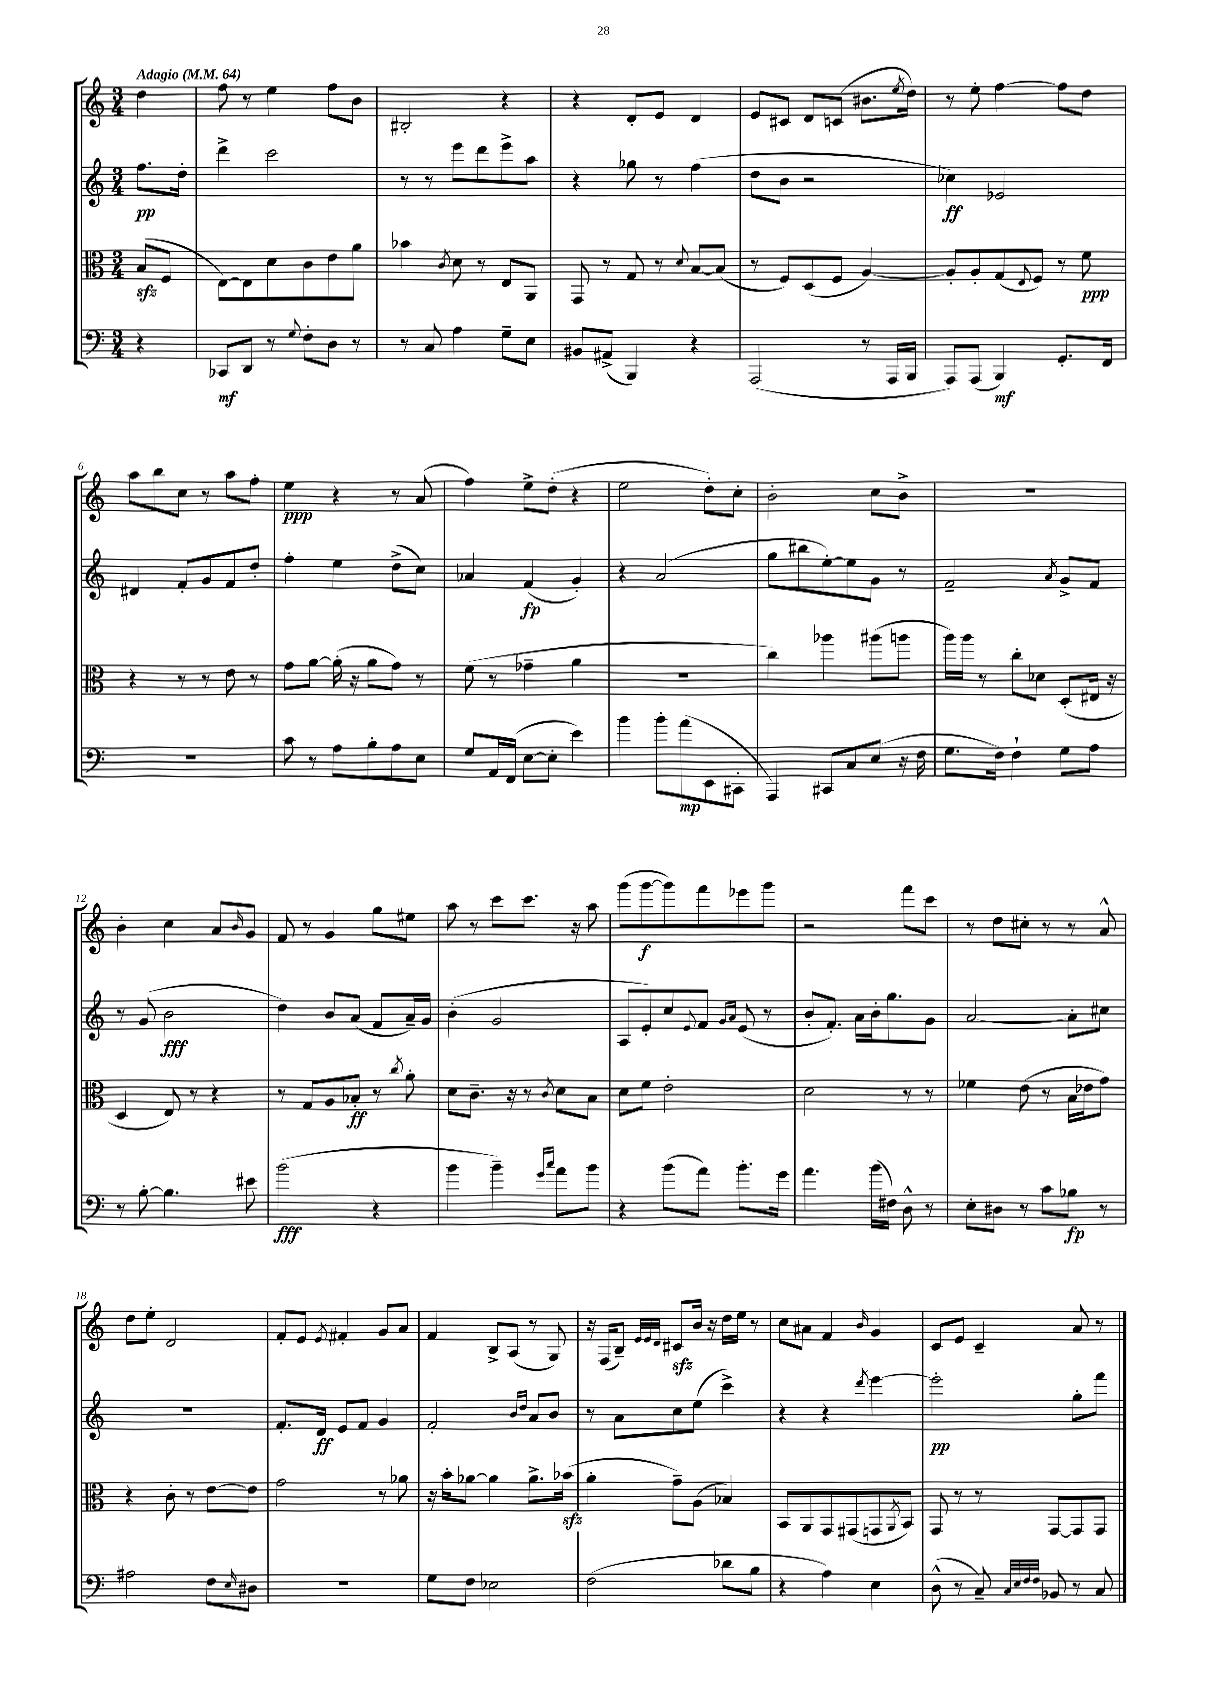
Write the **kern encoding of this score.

**kern	**dynam	**kern	**dynam	**kern	**dynam	**kern	**dynam
*part4	*part4	*part3	*part3	*part2	*part2	*part1	*part1
*staff4	*staff4	*staff3	*staff3	*staff2	*staff2	*staff1	*staff1
*clefF4	*	*clefC3	*	*clefG2	*	*clefG2	*
*k[]	*	*k[]	*	*k[]	*	*k[]	*
*M3/4	*	*M3/4	*	*M3/4	*	*M3/4	*
*MM64	*	*MM64	*	*MM64	*	*MM64	*
=	=	=	=	=	=	=	=
!	!	!	!	!	!	!LO:TX:a:B:t=Adagio	!
4r	.	(8Bzz/L	.	8.ff\L	pp	4dd\	.
.	.	8F/J	.	.	.	.	.
.	.	.	.	16dd'\Jk	.	.	.
=1	=1	=1	=1	=1	=1	=1	=1
8CC-X/L	mf	[8E\L)	.	4ddd^\	.	8ff\	.
8DD/J	.	8E\]	.	.	.	8r	.
8r	.	8d\	.	2ccc\	.	4ee\	.
8qqG/	.	.	.	.	.	.	.
8F'\L	.	8c\	.	.	.	.	.
8D\J	.	8e\	.	.	.	8ff\L	.
8r	.	8a\J	.	.	.	8b\J	.
=2	=2	=2	=2	=2	=2	=2	=2
8r	.	4b-X\	.	8r	.	2B#X'/	.
8C/	.	.	.	8r	.	.	.
.	.	8qc/	.	.	.	.	.
4A\	.	8d\	.	8eee\L	.	.	.
.	.	8r	.	8ddd\	.	.	.
8G~\L	.	8E/L	.	8eee^\	.	4r	.
8E\J	.	8AA/J	.	8aa\J	.	.	.
=3	=3	=3	=3	=3	=3	=3	=3
8BB#X/L	.	8GG/	.	4r	.	4r	.
(8AA#X^/J	.	8r	.	.	.	.	.
4BBB/)	.	8G/	.	8gg-X\	.	8d'/L	.
.	.	8r	.	8r	.	8e/J	.
.	.	8qqd/	.	.	.	.	.
4r	.	[8B/L	.	(4ff\	.	4d/	.
.	.	(8B/J]	.	.	.	.	.
=4	=4	=4	=4	=4	=4	=4	=4
(2AAA/	.	8r	.	8dd\L	.	8e/L	.
.	.	8F/L)	.	8b\J	.	8c#X/J	.
.	.	(8D/	.	2r	.	8d/L	.
.	.	8F/J	.	.	.	(8cn/J	.
8r	.	[4A/)	.	.	.	8.b#X\L	.
16AAA/LL	.	.	.	.	.	.	.
.	.	.	.	.	.	8qee/	.
16BBB/JJ	.	.	.	.	.	16dd\Jk)	.
=5	=5	=5	=5	=5	=5	=5	=5
8AAA/L)	.	8A'/L]	.	4cc-X\)	ff	8r	.
(8AAA/J	.	8A'/	.	.	.	8ee'\	.
4BBB/)	mf	(8G/	.	2e-X/	.	[4ff\	.
.	.	8qqE/	.	.	.	.	.
.	.	8F/J)	.	.	.	.	.
8.GG'/L	.	8r	.	.	.	8ff\L]	.
.	.	8f\	ppp	.	.	8dd\J	.
16FF/Jk	.	.	.	.	.	.	.
!!LO:LB:g=z
=6	=6	=6	=6	=6	=6	=6	=6
2.r	.	4r	.	4d#X/	.	8aa\L	.
.	.	.	.	.	.	8bb\	.
.	.	8r	.	8f'/L	.	8cc\J	.
.	.	8r	.	8g/	.	8r	.
.	.	8e\	.	8f/	.	8aa\L	.
.	.	8r	.	8dd'/J	.	8ff'\J	.
=7	=7	=7	=7	=7	=7	=7	=7
8c\	.	8g\L	.	4ff'\	.	4ee\	ppp
8r	.	[8a\J	.	.	.	.	.
8A\L	.	(16a'\]	.	4ee\	.	4r	.
.	.	16r	.	.	.	.	.
8B'\	.	8a\L	.	.	.	.	.
8A\	.	8g\J)	.	(8dd^\L	.	8r	.
8E\J	.	8r	.	8cc\J)	.	(8a/	.
=8	=8	=8	=8	=8	=8	=8	=8
8G/L	.	(8f\	.	4a-X/	.	4ff\)	.
16AA/L	.	8r	.	.	.	.	.
(16FF/JJ	.	.	.	.	.	.	.
[8E\L	.	4g-X~\	.	(4f/	fp	8ee^\L	.
8E'\J]	.	.	.	.	.	(8dd'\J	.
4e\)	.	4a\	.	4g'/)	.	4r	.
=9	=9	=9	=9	=9	=9	=9	=9
4b\	.	2.r	.	4r	.	2ee\	.
8b'\L	.	.	.	(2a/	.	.	.
(8a\	mp	.	.	.	.	.	.
8EE\	.	.	.	.	.	8dd'\L)	.
8CC#X'\J	.	.	.	.	.	8cc'\J	.
=10	=10	=10	=10	=10	=10	=10	=10
4AAA/)	.	4cc\)	.	8gg\L	.	2b'\	.
.	.	.	.	8bb#X\	.	.	.
8CC#X/L	.	4aa-X\	.	[8ee'\)	.	.	.
8C/	.	.	.	8ee\]	.	.	.
(8E/J	.	(8aa#X\L	.	8g\J	.	8cc\L	.
16r	.	8aan\J	.	8r	.	8b^\J	.
16F\	.	.	.	.	.	.	.
=11	=11	=11	=11	=11	=11	=11	=11
8.G\L	.	16aa\LL)	.	2f~/	.	2.r	.
.	.	16aa\JJ	.	.	.	.	.
.	.	8r	.	.	.	.	.
16F\Jk)	.	.	.	.	.	.	.
4F`\	.	8cc'\L	.	.	.	.	.
.	.	8d-X\J	.	.	.	.	.
.	.	.	.	8qa/	.	.	.
8G\L	.	(8D'/L	.	8g^/L	.	.	.
8A\J	.	16E#X/Jk	.	8f/J	.	.	.
.	.	16r	.	.	.	.	.
!!LO:LB:g=z
=12	=12	=12	=12	=12	=12	=12	=12
8r	.	4D/	.	8r	.	4b'\	.
[8B'\	.	.	.	(8g/	.	.	.
4.B\]	.	8E/)	.	2b\	fff	4cc\	.
.	.	8r	.	.	.	.	.
.	.	4r	.	.	.	8a/L	.
.	.	.	.	.	.	16qqb/	.
8e#X\	.	.	.	.	.	8g/J	.
=13	=13	=13	=13	=13	=13	=13	=13
(2b\	fff	8r	.	4dd\)	.	8f/	.
.	.	8G/L	.	.	.	8r	.
.	.	8A/	.	8b/L	.	4g/	.
.	.	8B-X'/J	ff	(8a/J	.	.	.
4r	.	8r	.	8f/L	.	8gg\L	.
.	.	8qcc/	.	.	.	.	.
.	.	8a'\	.	16a~/L)	.	8ee#X\J	.
.	.	.	.	16g/JJ	.	.	.
=14	=14	=14	=14	=14	=14	=14	=14
4b\	.	8d\L	.	(4b'\	.	8aa\	.
.	.	8.c~\J	.	.	.	8r	.
4b~\)	.	.	.	2g/	.	8ccc\L	.
.	.	16r	.	.	.	.	.
.	.	8r	.	.	.	8.ccc\J	.
16qqg/LL	.	.	.	.	.	.	.
16qqcc/JJ	.	8qc/	.	.	.	.	.
8a\L	.	8d\L	.	.	.	.	.
.	.	.	.	.	.	16r	.
8b\J	.	8B\J	.	.	.	8aa\	.
=15	=15	=15	=15	=15	=15	=15	=15
4r	.	8d\L	.	8A/L	.	(8ggg\L	.
.	.	8f\J	.	8e'/)	.	[8ggg\	f
(8b\L	.	2e'\	.	8cc/	.	8ggg\])	.
.	.	.	.	8qqe/	.	.	.
8a\J)	.	.	.	8f/J	.	8fff\	.
.	.	.	.	16qqg/LL	.	.	.
.	.	.	.	16qqa/JJ	.	.	.
8.b'\L	.	.	.	(8e/	.	8eee-X\	.
.	.	.	.	8r	.	8ggg\J	.
16g\Jk	.	.	.	.	.	.	.
=16	=16	=16	=16	=16	=16	=16	=16
4.a\	.	2d\	.	8b'/L	.	2r	.
.	.	.	.	8.f'/J)	.	.	.
.	.	.	.	16a\LL	.	.	.
(16b\LL	.	.	.	16b'\J	.	.	.
16F#X\JJ)	.	.	.	8.gg\	.	.	.
8D^^\	.	8r	.	.	.	8fff\L	.
8r	.	8r	.	8g\J	.	8ccc\J	.
=17	=17	=17	=17	=17	=17	=17	=17
8E'\L	.	4f-X\	.	[2a/	.	8r	.
8D#X\J	.	.	.	.	.	8dd\L	.
8r	.	(8e\	.	.	.	8cc#X'\J	.
8c\L	.	8r	.	.	.	8r	.
8B-X\J	fp	16B\LL	.	8a'\L]	.	8r	.
.	.	16e-X\J	.	.	.	.	.
8r	.	8g\J)	.	8cc#X\J	.	8a^^/	.
!!LO:LB:g=z
=18	=18	=18	=18	=18	=18	=18	=18
2A#X\	.	4r	.	2.r	.	8dd\L	.
.	.	.	.	.	.	8ee'\J	.
.	.	8c'\	.	.	.	2d/	.
.	.	8r	.	.	.	.	.
8F\L	.	[8e\L	.	.	.	.	.
16qqE/	.	.	.	.	.	.	.
8D#X\J	.	8e\J]	.	.	.	.	.
=19	=19	=19	=19	=19	=19	=19	=19
2.r	.	2g\	.	8.f'/L	.	8f'/L	.
.	.	.	.	.	.	8e/J	.
.	.	.	.	16d/Jk	ff	.	.
.	.	.	.	.	.	8qe/	.
.	.	.	.	8e/L	.	4f#X'/	.
.	.	.	.	8f/J	.	.	.
.	.	8r	.	4g/	.	8g/L	.
.	.	8a-X\	.	.	.	8a/J	.
=20	=20	=20	=20	=20	=20	=20	=20
8G\L	.	16r	.	2f'/	.	4f/	.
.	.	16b'\KL	.	.	.	.	.
8F\J	.	[8a-X\J	.	.	.	.	.
2E-X\	.	4a-\]	.	.	.	8B^/L	.
.	.	.	.	.	.	(8A/J	.
.	.	.	.	16qqb/LL	.	.	.
.	.	.	.	16qqdd/JJ	.	.	.
.	.	8.a-^\L	.	8a/L	.	8r	.
.	.	.	.	8b/J	.	8G/)	.
.	.	(16b-Xzz\Jk	.	.	.	.	.
=21	=21	=21	=21	=21	=21	=21	=21
(2F\	.	4a'\	.	8r	.	16r	.
.	.	.	.	.	.	(16F/KL	.
.	.	.	.	8a\L	.	8B~/J)	.
.	.	.	.	.	.	32qqe/LLL	.
.	.	.	.	.	.	32qqe/	.
.	.	.	.	.	.	32qqd/JJJ	.
.	.	8g~\L)	.	8cc\	.	8c#Xzz/L	.
.	.	(8A\J	.	(8ee\J	.	16b/Jk	.
.	.	.	.	.	.	16r	.
8d-X\L	.	4B-X/)	.	4ccc^\)	.	16dd\LL	.
.	.	.	.	.	.	16ee\JJ	.
8B\J	.	.	.	.	.	8r	.
=22	=22	=22	=22	=22	=22	=22	=22
4r	.	8BB/L	.	4r	.	8cc\L	.
.	.	8AA/	.	.	.	8a#X\J	.
4A\)	.	8GG/	.	4r	.	4f/	.
.	.	(8GG#X/	.	.	.	.	.
.	.	.	.	8qddd/	.	16qqb/	.
4E\	.	8GGn/	.	[4eee\	.	4g/	.
.	.	8qAA/	.	.	.	.	.
.	.	8BB/J)	.	.	.	.	.
=23	=23	=23	=23	=23	=23	=23	=23
(8D^^\	.	8GG/	.	2eee'\]	pp	8c/L	.
8r	.	8r	.	.	.	8e/J	.
8C~/)	.	8r	.	.	.	4c~/	.
32qqC/LLL	.	.	.	.	.	.	.
32qqE/	.	.	.	.	.	.	.
32qqF/	.	.	.	.	.	.	.
32qqF/JJJ	.	.	.	.	.	.	.
8BB-X/	.	[8GG/L	.	.	.	.	.
8r	.	8GG/]	.	8gg'\L	.	8a/	.
8C/	.	8GG/J	.	8fff\J	.	8r	.
==	==	==	==	==	==	==	==
*-	*-	*-	*-	*-	*-	*-	*-
